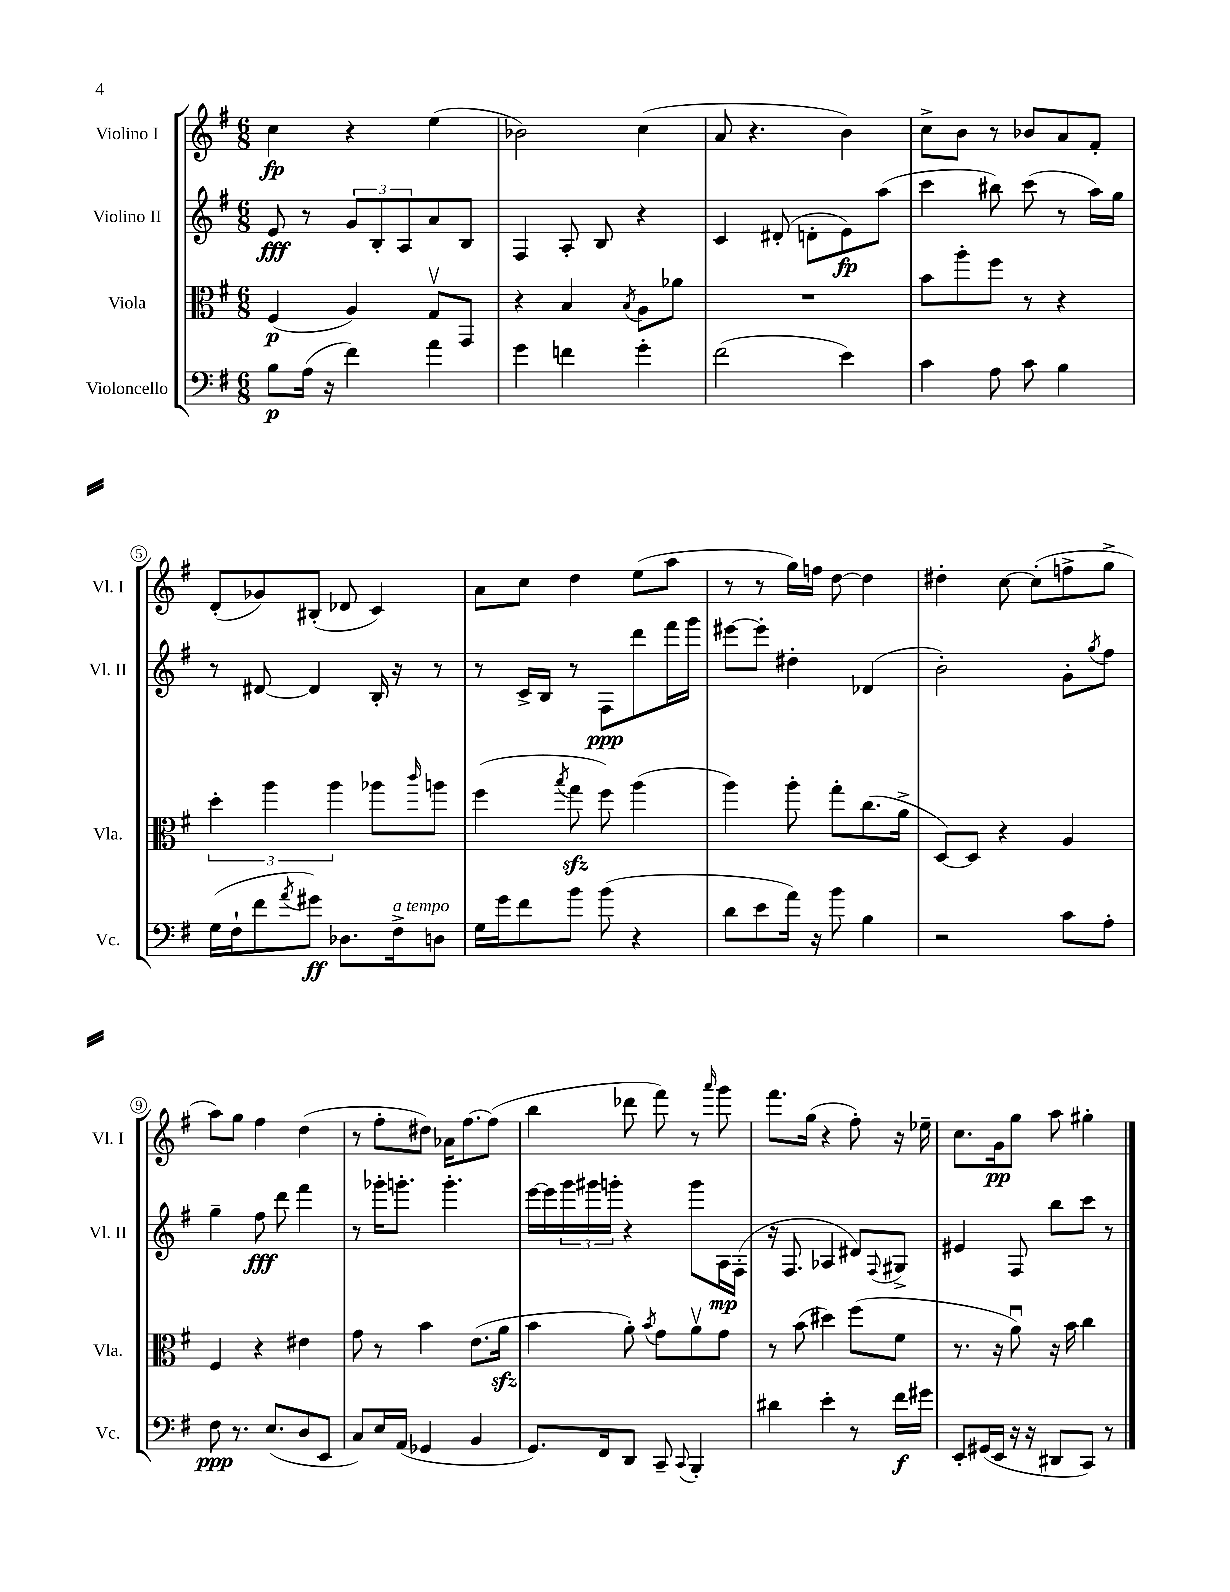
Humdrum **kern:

**kern	**kern	**kern	**kern
*staff4	*staff3	*staff2	*staff1
*clefF4	*clefC3	*clefG2	*clefG2
*k[f#]	*k[f#]	*k[f#]	*k[f#]
*M6/8	*M6/8	*M6/8	*M6/8
8B\L	(4F#/	8e/	4cc\
(16A\Jk	.	8r	.
16r	.	.	.
4f#\)	4A/)	12g/L	4r
.	.	12B'/	.
.	.	12A/	.
4a\	8Gv/L	8a/	(4ee\
.	8GG/J	8B/J	.
=	=	=	=
4g\	4r	4F#/	2b-\)
4f\	4B/	8A'/	.
.	.	8B/	.
.	8qB/	.	.
4g'\	8A\L	4r	(4cc\
.	8a-\J	.	.
=	=	=	=
(2f#\	2.r	4c/	8a/
.	.	.	4.r
.	.	(8d#'/	.
.	.	8d'\L	.
4e\)	.	8e\)	4b\)
.	.	(8aa\J	.
=	=	=	=
4c\	8b\L	4ccc\	8cc^\L
.	8aa'\	.	8b\J
8A\	8ff#\J	8bb#\)	8r
8c\	8r	(8ccc\	8b-/L
4B\	4r	8r	8a/
.	.	16aa\LL)	8f#'/J
.	.	16gg\JJ	.
=	=	=	=
(16G\LL	6dd'\	8r	(8d'/L
16F#`\J	.	.	.
8f#\	.	[8d#/	8g-/)
.	6aa\	.	.
8qa/	.	.	.
8g#\J)	.	4d#/]	(8B#'/J
.	6aa\	.	.
8.D-\L	.	.	8d-/
.	8aa-\L	16B'/	4c/)
16F#^\k	.	16r	.
.	16qqccc/	.	.
8D\J	8aa\J	8r	.
=	=	=	=
16G\LL	(4ff#\	8r	8a\L
16g\J	.	.	.
8f#\	.	16c^/LL	8cc\J
.	.	16B/JJ	.
.	8qbb/	.	.
8b\J	8gg\	8r	4dd\
(8b\	8ff#\)	8F#\L	.
4r	(4aa\	8ddd\	(8ee\L
.	.	16fff#\L	8aa\J
.	.	16ggg\JJ	.
=	=	=	=
8d\L	4aa\)	[8eee#\L	8r
8e\	.	8eee#'\]J	8r
16a\Jk)	8aa'\	4dd#'\	16gg\LL)
16r	.	.	16ff\JJ
8b\	8gg'\L	.	[8dd\
4B\	(8.cc\	(4d-/	4dd\]
.	16a^\Jk	.	.
=	=	=	=
2r	[8D/L)	2b'\)	4dd#'\
.	8D/]J	.	.
.	4r	.	[8cc\
.	.	.	(8cc'\]L
8c\L	4A/	8g'\L	8ff^\
.	.	8qgg/	.
8A'\J	.	8ff#\J	8gg^\J
=	=	=	=
8F#\	4F#/	4gg~\	8aa\L)
8.r	.	.	8gg\J
.	4r	8ff#\	4ff#\
(8.E/L	.	.	.
.	.	8ddd\	.
8D/	4e#\	4fff#\	(4dd\
8EE/J	.	.	.
=	=	=	=
8C/L)	8g\	8r	8r
16E/L	8r	16ggg-'\LK	8ff#'\L
(16AA/JJ	.	8.ggg'\J	.
4GG-/	4b\	.	8dd#\J)
.	.	4.ggg'\	16a-\LK
.	.	.	[8.ff#\
4BB/	(8.e\L	.	.
.	.	.	(8ff#\]J
.	16a\Jk	.	.
=	=	=	=
8.GG/L)	4b\	[16eee\LL	4bb\
.	.	16eee\]	.
.	.	24ggg\	.
.	.	24ggg#\	.
16FF#/k	.	.	.
.	.	24ggg'\JJ	.
8DD/J	8a'\)	4r	8ddd-\
.	8qb/	.	.
8CC~/	8g\L	.	8fff#\)
8qqCC/	.	.	.
4BBB'/	8av\	8ggg\L	8r
.	.	.	16qqaaa/
.	8g\J	16A\L	8ggg\
.	.	(16F#'\JJ	.
=	=	=	=
4d#\	8r	16r	8.fff#\L
.	.	8.F#/	.
.	(8b\	.	.
.	.	.	(16gg\Jk
4e'\	4dd#\)	4A-/	4r
8r	(8ff#\L	8d#/L)	8ff#'\)
.	.	8qqF#/	.
16f#\LL	8f#\J	8G#^/J	16r
16g#\JJ	.	.	16ee-~\
=	=	=	=
8EE'/L	8.r	4e#/	8.cc\L
(16GG#/L	.	.	.
16EE/JJ	16r	.	16g\k
16r	8au\)	8F#/	8gg\J
16r	.	.	.
8DD#/L	16r	8bb\L	8aa\
.	16b\	.	.
8CC/J)	4cc\	8ccc\J	4gg#'\
8r	.	8r	.
==	==	==	==
*-	*-	*-	*-
